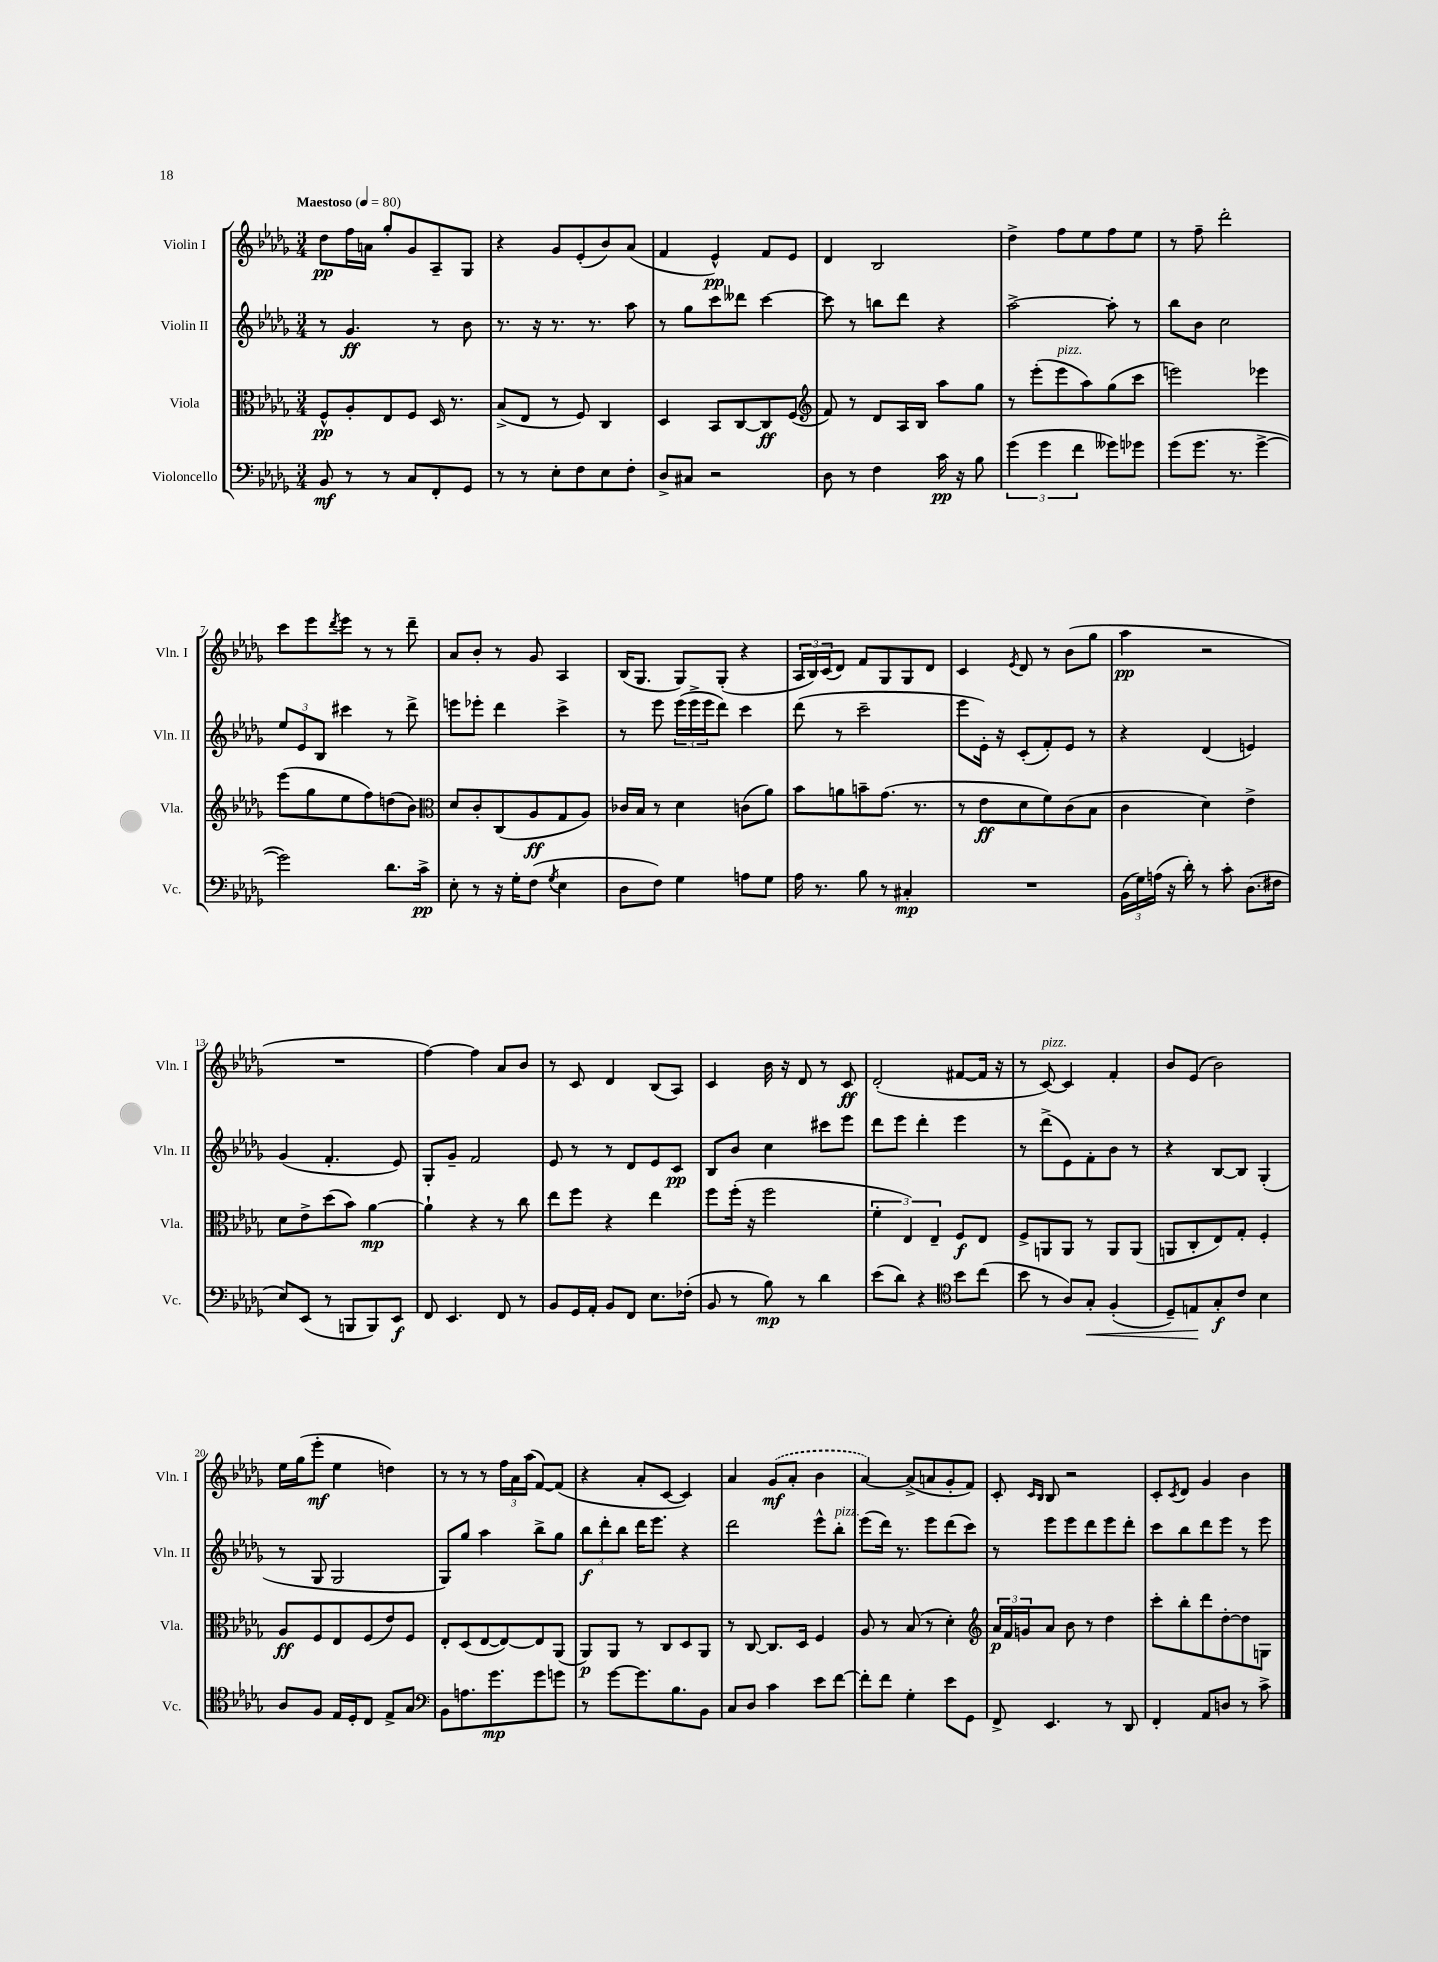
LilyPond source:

<<
\new StaffGroup <<
\new Staff = "s0" \with { instrumentName = "Violin I" shortInstrumentName = "Vln. I" } {
    \clef treble \key des \major \numericTimeSignature \time 3/4 \tempo "Maestoso" 4 = 80
    des''8\pp f''16 a'16 ges''8-. ges'8 aes8-- ges8 |
    r4 ges'8 ees'8-.( bes'8) aes'8( |
    f'4 ees'4-^\pp) f'8 ees'8 |
    des'4 bes2 |
    des''4-> f''8 ees''8 f''8 ees''8 |
    r8 f''8-- des'''2-. |
    c'''8 ees'''8 \acciaccatura { des'''8 } ees'''8 r8 r8 des'''8-- |
    aes'8 bes'8-. r8 ges'8 aes4 |
    bes16( ges8. ges8) ges8-.( r4 |
    \tuplet 3/2 { aes16 bes16) c'16( } des'8) f'8 ges8 ges8 des'8 |
    c'4 \acciaccatura { ees'8 } des'8 r8 bes'8( ges''8 |
    aes''4\pp r2 |
    R2. |
    f''4~) f''4 aes'8 bes'8 |
    r8 c'8 des'4 bes8( aes8) |
    c'4 bes'16 r16 des'8 r8 c'8\ff |
    des'2-.( fis'8~ fis'16 r16 |
    r8 c'8~^\markup { \italic "pizz." }) c'4 f'4-. |
    bes'8 ees'8( bes'2) |
    ees''16 ges''16( ees'''8-.\mf ees''4 d''4) |
    r8 r8 r8 \tuplet 3/2 { f''16 aes'16 aes''16( } f'8~) f'8( |
    r4 aes'8-. c'8~ c'4) |
    aes'4 \once \slurDashed ges'8\mf( aes'8-. bes'4 |
    aes'4~) aes'8->( a'8 ges'8-. f'8) |
    c'8-. \grace { c'16 bes16 } bes8 r2 |
    c'8-. \acciaccatura { c'8 } des'8 ges'4 bes'4 \bar "|." |
}
\new Staff = "s1" \with { instrumentName = "Violin II" shortInstrumentName = "Vln. II" } {
    \clef treble \key des \major \numericTimeSignature \time 3/4
    r8 ges'4.\ff r8 bes'8 |
    r8. r16 r8. r8. aes''8 |
    r8 ges''8 c'''8 deses'''8 c'''4~ |
    c'''8 r8 b''8 des'''8 r4 |
    aes''2~-> aes''8-. r8 |
    bes''8 bes'8 c''2 |
    \tuplet 3/2 { ees''8 ees'8 bes8 } cis'''4 r8 des'''8-> |
    e'''8 ees'''8-. des'''4 c'''4-> |
    r8 ees'''8 \tuplet 3/2 { ees'''16( ees'''16-> ees'''16 } des'''8) c'''4 |
    des'''8( r8 c'''2-- |
    ees'''8 ees'16-.) r16 c'8-.( f'8-.) ees'8 r8 |
    r4 des'4( e'4) |
    ges'4( f'4.-. ees'8) |
    ges8-. ges'8-- f'2 |
    ees'8 r8 r8 des'8 ees'8 c'8\pp |
    bes8 bes'8 c''4 cis'''8 ees'''8 |
    des'''8 ees'''8 des'''4-. ees'''4 |
    r8 des'''8->( ees'8) f'8-. bes'8 r8 |
    r4 bes8~ bes8 ges4-.( |
    r8 ges8 ges2 |
    ges8) ges''8 aes''4 bes''8-> ges''8 |
    \tuplet 3/2 { bes''8\f des'''8-. bes''8 } des'''16 ees'''8. r4 |
    des'''2 ees'''8-^ bes''8-.^\markup { \italic "pizz." } |
    ees'''8( des'''16) r8. ees'''8 des'''8( c'''8) |
    r8 ees'''8 ees'''8 des'''8 ees'''8 des'''8-. |
    c'''8 bes''8 des'''8 ees'''8 r8 ees'''8 \bar "|." |
}
\new Staff = "s2" \with { instrumentName = "Viola" shortInstrumentName = "Vla." } {
    \clef alto \key des \major \numericTimeSignature \time 3/4
    f8-^\pp aes8-. ees8 f8 des16 r8. |
    bes8->( ees8 r8 f8) c4 |
    des4 bes,8 c8~ c8\ff f8( |
    \clef treble f'8) r8 des'8 aes16 bes16 aes''8 ges''8 |
    r8 ees'''8-.( ees'''8^\markup { \italic "pizz." } aes''8) ges''8( c'''8 |
    e'''2) ees'''4 |
    ees'''8( ges''8 ees''8 f''8) d''8( bes'8) |
    \clef alto des'8 c'8-. c8( aes8\ff ges8 aes8) |
    ces'16 bes16 r8 des'4 c'8( aes'8) |
    bes'8 a'8 b'8-- ges'8.( r8. |
    r8 ees'8\ff des'8 f'8) c'8( bes8 |
    c'4 des'4) ees'4-> |
    des'8 ees'8-> des''8( bes'8) aes'4~\mp |
    aes'4-! r4 r8 c''8 |
    ees''8 f''8 r4 ees''4 |
    f''8 f''16-.( r16 f''2 |
    \tuplet 3/2 { f'4-. ees4) ees4-- } f8\f ees8 |
    f8-> a,8 a,8 r8 a,8 a,8( |
    a,8 c8-. ees8) ges8-. f4-. |
    aes8\ff f8 ees8 f8( ees'8) f8 |
    ees8-. des8( ees8~ ees8~) ees8 aes,8( |
    aes,8\p) aes,8 r8 c8 des8 aes,8 |
    r8 c8~ c8. des16 f4 |
    aes8 r8 bes8( r8 des'4-.) |
    \clef treble \tuplet 3/2 { aes'16\p f'16 g'16 } aes'8 bes'8 r8 des''4 |
    c'''8-. bes''8-. des'''8 des''8~-. des''8 g8 \bar "|." |
}
\new Staff = "s3" \with { instrumentName = "Violoncello" shortInstrumentName = "Vc." } {
    \clef bass \key des \major \numericTimeSignature \time 3/4
    bes,8\mf r8 r8 c8 f,8-. ges,8 |
    r8 r8 ees8-. f8 ees8 f8-. |
    des8-> cis8 r2 |
    des8 r8 f4 c'16\pp r16 bes8 |
    \tuplet 3/2 { ges'4( ges'4 f'4 } geses'8) ges'8 |
    ges'8( ges'8. r8. ges'4~-> |
    ges'2) des'8. c'16->\pp |
    ees8-. r8 r16 ges16-. f8( \acciaccatura { ges8 } ees4 |
    des8 f8) ges4 a8 ges8 |
    aes16 r8. bes8 r8 cis4-.\mp |
    R2. |
    \tuplet 3/2 { bes,16( ges16) a16( } r16 des'16-.) r8 c'8-. des8.( fis16 |
    ees8) ees,8( r8 b,,8 b,,8) ees,8\f |
    f,8 ees,4. f,8 r8 |
    bes,8 ges,16 aes,16-. bes,8 f,8 ees8. fes16-.( |
    bes,8 r8 bes8\mp) r8 des'4 |
    ees'8( des'8) r4 \clef tenor bes'8 c''8( |
    bes'8 r8 aes8) ges8-.\< f4-.( |
    des8--) e8\! ges8-.\f c'8 bes4 |
    aes8 f8 ees16 des16-. c8 ees8-> ges8 |
    \clef bass bes,8 a8. ges'8.\mp ges'8 g'8 |
    r8 ges'8~ ges'8. bes8. bes,8 |
    c8 des8 c'4 ees'8 f'8~ |
    f'8-. f'8 ges4-. ees'8 ges,8 |
    f,8-> ees,4. r8 des,8 |
    f,4-. aes,8 d8 r8 c'8-> \bar "|." |
}
>>
>>
